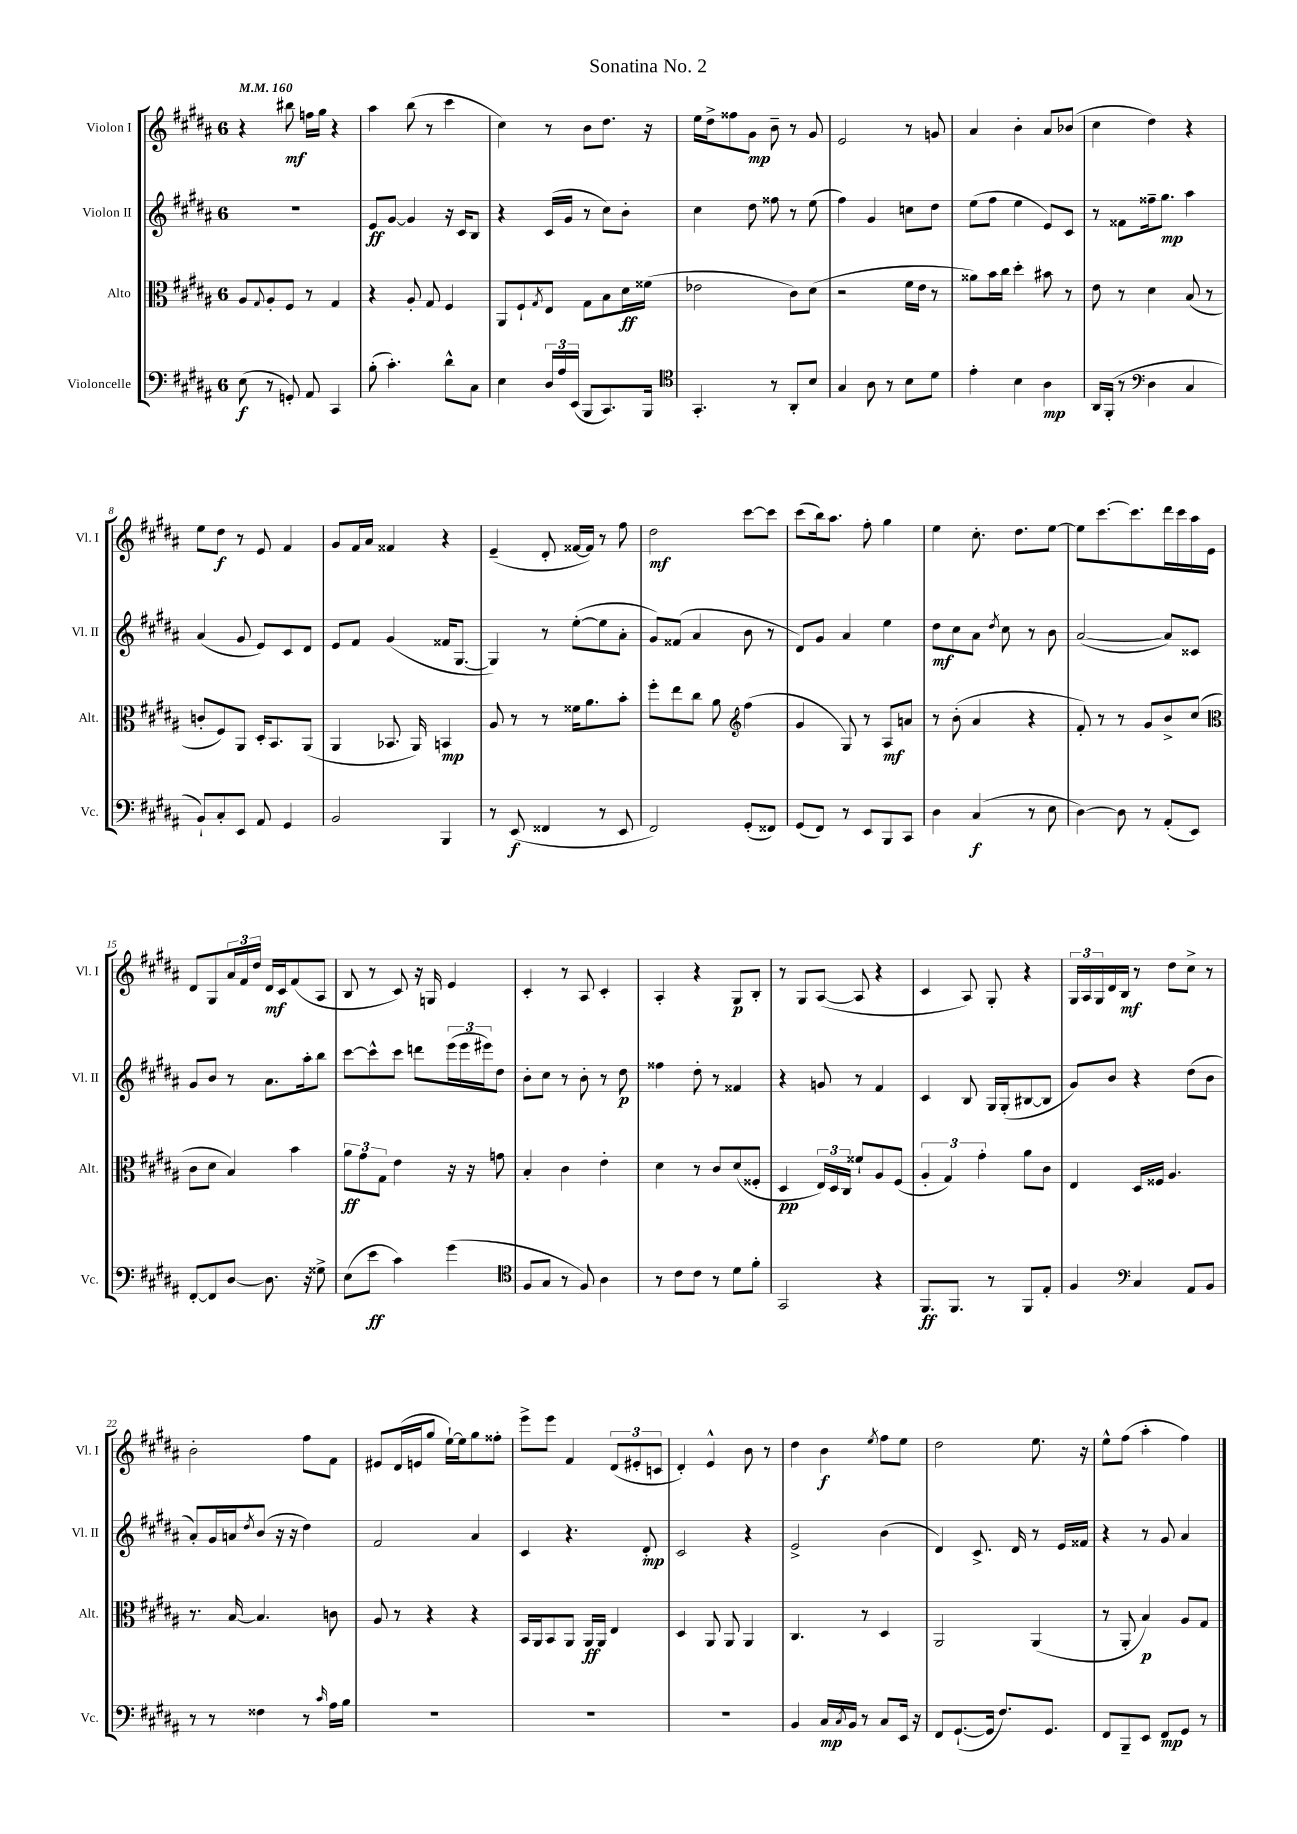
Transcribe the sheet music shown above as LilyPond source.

\header { title = "Sonatina No. 2" }
<<
\new StaffGroup <<
\new Staff = "s0" \with { instrumentName = "Violon I" shortInstrumentName = "Vl. I" } {
    \clef treble \key b \major \once \override Staff.TimeSignature.style = #'single-digit \time 6/8 \tempo 4 = 160
    r4 bis''8\mf f''16 gis''16 r4 |
    ais''4 b''8( r8 cis'''4 |
    cis''4) r8 b'8 dis''8. r16 |
    e''16 dis''16-> fisis''8 gis'8\mp b'8-- r8 gis'8 |
    e'2 r8 g'8 |
    ais'4 b'4-. ais'8 bes'8( |
    cis''4 dis''4) r4 |
    e''8 dis''8\f r8 e'8 fis'4 |
    gis'8 fis'16 ais'16 fisis'4 r4 |
    e'4--( dis'8-. fisis'16~ fisis'16) r8 fis''8 |
    dis''2\mf cis'''8~ cis'''8 |
    cis'''8( b''16) ais''8. fis''8-. gis''4 |
    e''4 cis''8.-. dis''8. e''8~ |
    e''8 cis'''8.~ cis'''8. dis'''16 cis'''16 ais''16 e'16 |
    dis'8 gis8 \tuplet 3/2 { ais'16 fis'16 dis''16 } dis'16\mf cis'16 fis'8( ais8 |
    b8 r8 cis'8) r16 g16 e'4 |
    cis'4-. r8 ais8 cis'4-. |
    ais4-. r4 gis8\p b8-. |
    r8 gis8 ais8~( ais8 r4 |
    cis'4 ais8) gis8-. r4 |
    \tuplet 3/2 { gis16 ais16 gis16 } dis'16 b16\mf r8 dis''8 cis''8-> r8 |
    b'2-. fis''8 fis'8 |
    eis'8 dis'16( e'16 gis''8 e''16~-!) e''16 gis''8 fisis''8-. |
    e'''8-> e'''8 fis'4 \tuplet 3/2 { dis'8( eis'8-. c'8 } |
    dis'4-.) e'4-^ b'8 r8 |
    dis''4 b'4\f \acciaccatura { e''8 } fis''8 e''8 |
    dis''2 e''8. r16 |
    e''8-^ fis''8( ais''4-. fis''4) \bar "|." |
}
\new Staff = "s1" \with { instrumentName = "Violon II" shortInstrumentName = "Vl. II" } {
    \clef treble \key b \major \once \override Staff.TimeSignature.style = #'single-digit \time 6/8
    R2. |
    e'8\ff gis'8~ gis'4 r16 cis'16 b8 |
    r4 cis'16( gis'16 r8 cis''8) b'8-. |
    cis''4 dis''8 fisis''8 r8 e''8( |
    fis''4) gis'4 c''8 dis''8 |
    e''8( fis''8 e''4 e'8) cis'8 |
    r8 fisis'8 fisis''16-- gis''8.\mp ais''4 |
    ais'4( gis'8 e'8) cis'8 dis'8 |
    e'8 fis'8 gis'4( fisis'16 gis8.~ |
    gis4) r8 e''8~-.( e''8 ais'8-. |
    gis'8) fisis'8( ais'4 b'8 r8 |
    dis'8) gis'8 ais'4 e''4 |
    dis''8\mf cis''8 ais'8 \acciaccatura { dis''8 } cis''8 r8 b'8 |
    ais'2~( ais'8) cisis'8 |
    gis'8 b'8 r8 ais'8. ais''16-. b''8 |
    cis'''8~ cis'''8-^ cis'''8 d'''8 \tuplet 3/2 { e'''16( e'''16 eis'''16) } dis''8 |
    b'8-. cis''8 r8 b'8-. r8 dis''8\p |
    fisis''4 dis''8-. r8 fisis'4 |
    r4 g'8 r8 fis'4 |
    cis'4 b8 gis16 gis16-.( bis8~ bis8 |
    gis'8) b'8 r4 dis''8( b'8 |
    ais'8-.) gis'16 a'16 \acciaccatura { dis''8 } b'8( r16 r16 dis''4) |
    fis'2 ais'4 |
    cis'4 r4. dis'8-.\mp |
    cis'2 r4 |
    e'2-> b'4( |
    dis'4) cis'8.-> dis'16 r8 e'16 fisis'16 |
    r4 r8 gis'8 ais'4 \bar "|." |
}
\new Staff = "s2" \with { instrumentName = "Alto" shortInstrumentName = "Alt." } {
    \clef alto \key b \major \once \override Staff.TimeSignature.style = #'single-digit \time 6/8
    ais8 \appoggiatura { gis8 } ais8-. fis8 r8 gis4 |
    r4 ais8-. gis8 fis4 |
    ais,8 fis8-! \acciaccatura { gis8 } e8 gis8 b8 dis'16\ff fisis'16( |
    ees'2 cis'8) dis'8( |
    r2 fis'16 e'16 r8 |
    aisis'8) b'16 cis''16 dis''4-. bis'8 r8 |
    e'8 r8 dis'4 b8( r8 |
    c'8-. fis8) ais,8 dis16-. b,8. ais,8( |
    ais,4 bes,8. ais,16) b,4\mp |
    ais8 r8 r8 fisis'16 ais'8. b'8-. |
    fis''8-. e''8 cis''8 ais'8 \clef treble fis''4( |
    gis'4 gis8) r8 ais8\mf a'8 |
    r8 b'8-.( ais'4 r4 |
    fis'8-.) r8 r8 gis'8 b'8-> cis''8( |
    \clef alto cis'8 dis'8 b4) b'4 |
    \tuplet 3/2 { ais'8\ff gis'8 gis8 } e'4 r16 r16 g'8 |
    b4-. cis'4 e'4-. |
    dis'4 r8 cis'8 dis'8( fisis8-. |
    dis4\pp \tuplet 3/2 { e16) dis16 cis16 } fisis'8-! ais8 fis8( |
    \tuplet 3/2 { ais4-. gis4) gis'4-. } ais'8 cis'8 |
    e4 dis16 fisis16 ais4. |
    r8. b16~ b4. c'8 |
    ais8 r8 r4 r4 |
    b,16 ais,16 b,8 ais,8 ais,16\ff ais,16 e4 |
    dis4 ais,8 ais,8 ais,4 |
    cis4. r8 dis4 |
    ais,2 ais,4( |
    r8 ais,8-. b4\p) ais8 gis8 \bar "|." |
}
\new Staff = "s3" \with { instrumentName = "Violoncelle" shortInstrumentName = "Vc." } {
    \clef bass \key b \major \once \override Staff.TimeSignature.style = #'single-digit \time 6/8
    e8\f( r8 g,8-.) ais,8 cis,4 |
    b8-.( cis'4.-.) dis'8-^ cis8 |
    e4 \tuplet 3/2 { dis16 ais16 e,16( } b,,8 cis,8.) b,,16 |
    \clef tenor gis,4.-. r8 ais,8-. b8 |
    gis4 ais8 r8 b8 dis'8 |
    e'4-. b4 ais4\mp |
    ais,16 fis,16-.( r8 \clef bass dis4 cis4 |
    b,8-!) cis8-. e,8 ais,8 gis,4 |
    b,2 b,,4 |
    r8 e,8\f( fisis,4 r8 e,8 |
    fis,2) gis,8-.( fisis,8) |
    gis,8( fis,8) r8 e,8 b,,8 cis,8 |
    dis4 cis4\f( r8 e8 |
    dis4~) dis8 r8 ais,8-.( e,8) |
    fis,8~-. fis,8 dis8~ dis8. r16 gisis8-> |
    e8( e'8\ff cis'4) gis'4( |
    \clef tenor fis8 gis8 r8 fis8) ais4 |
    r8 cis'8 cis'8 r8 dis'8 fis'8-. |
    gis,2 r4 |
    fis,8.\ff fis,8. r8 fis,8 e8-. |
    fis4 \clef bass cis4 ais,8 b,8 |
    r8 r8 fisis4 r8 \grace { cis'16 } ais16 b16 |
    R2. |
    R2. |
    R2. |
    b,4 cis16\mp \acciaccatura { cis8 } b,16 r8 cis8 e,16 r16 |
    fis,8 gis,8.~-!( gis,16 fis8.) gis,8. |
    fis,8 b,,8-- e,8 fis,8\mp gis,8 r8 \bar "|." |
}
>>
>>
